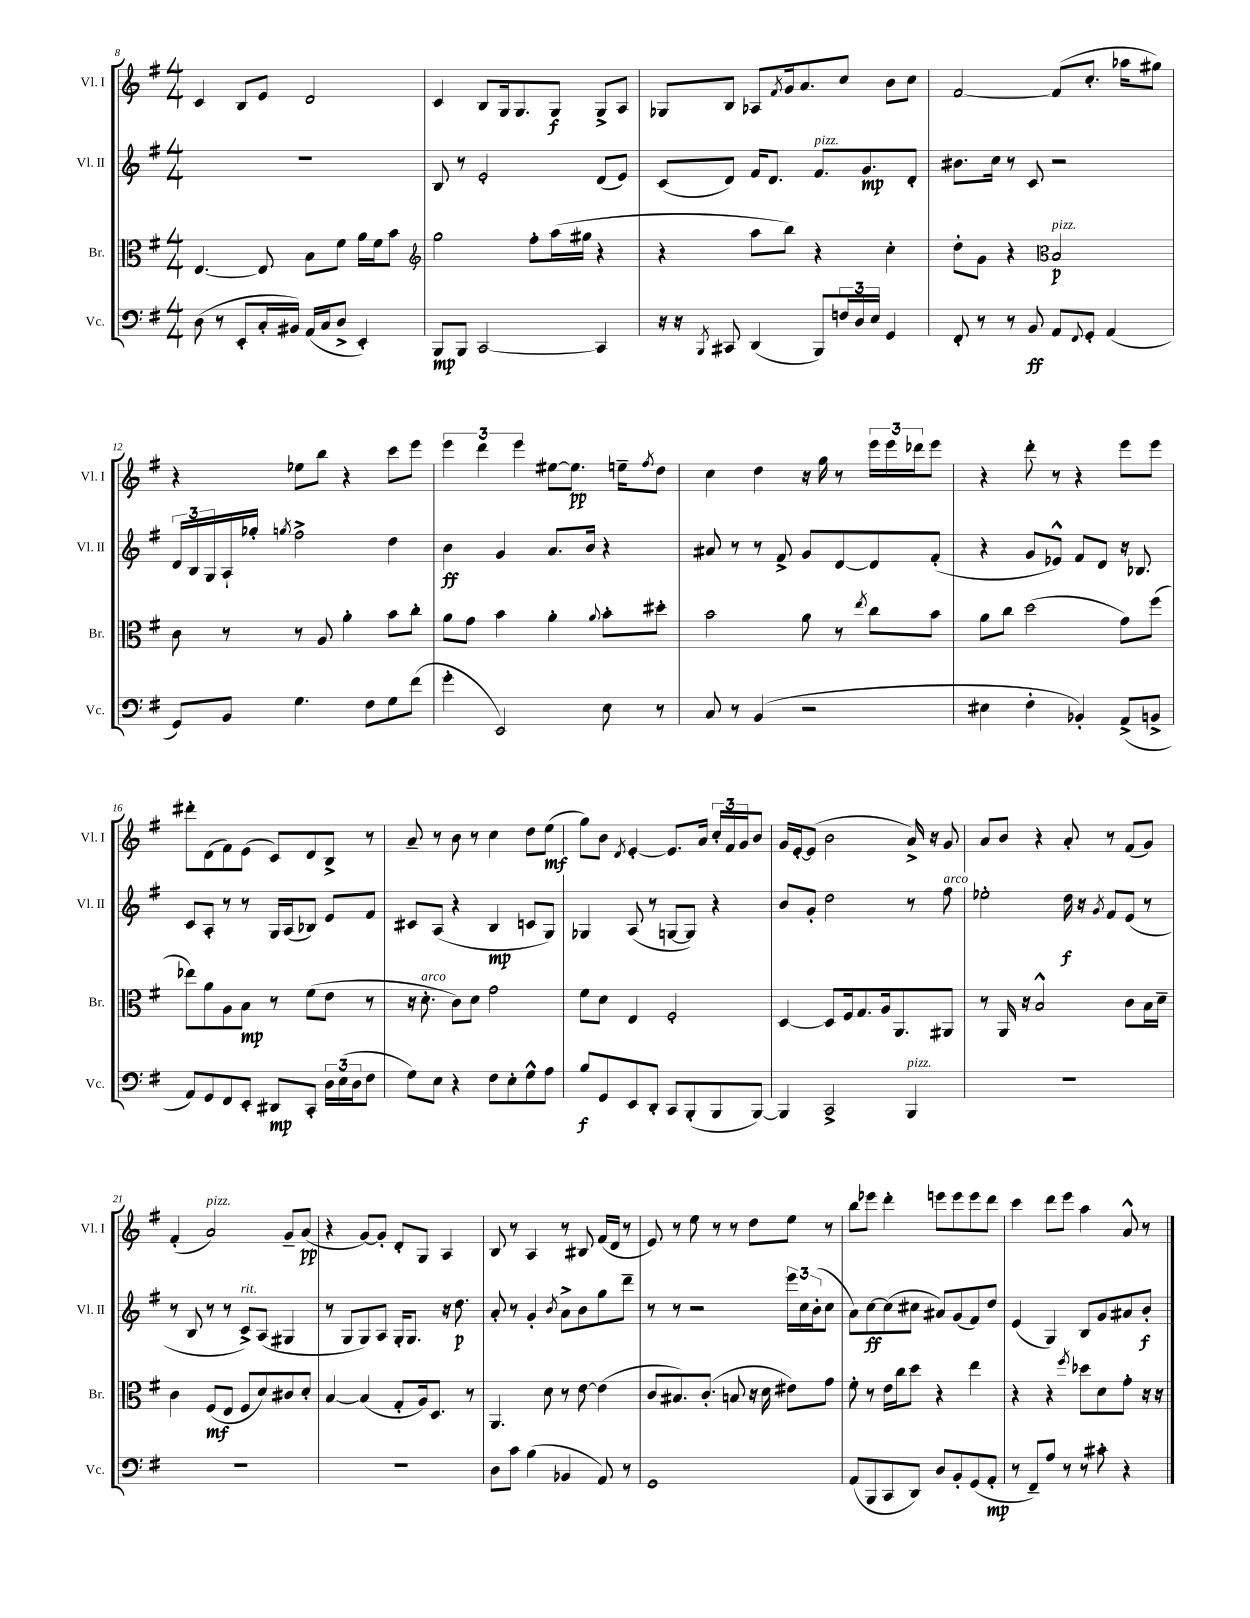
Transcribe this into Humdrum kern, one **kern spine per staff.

**kern	**kern	**kern	**kern
*staff4	*staff3	*staff2	*staff1
*clefF4	*clefC3	*clefG2	*clefG2
*k[f#]	*k[f#]	*k[f#]	*k[f#]
*M4/4	*M4/4	*M4/4	*M4/4
(8D	[4.E	1r	4c
8r	.	.	.
8EE'	.	.	8B
16C'	8E]	.	8e
16BB#)	.	.	.
(16AA	8B	.	2d
16C	.	.	.
8D^	8f#	.	.
4EE')	16a	.	.
.	16f#	.	.
.	8b	.	.
=	=	=	=
*	*clefG2	*	*
8BBB	2gg	8B	4c
8BBB	.	8r	.
[2CC	.	2e'	8B
.	.	.	16G
.	.	.	8.G
.	8ff#'	.	.
.	(16aa	.	8G
.	16gg#	.	.
4CC]	4r	(8d	8G^
.	.	8e)	8A
=	=	=	=
16r	4r	(8c	8G-
16r	.	.	.
8qBBB	.	.	.
8CC#	.	8d)	8B
(4DD	8aa	16f#	8A-
.	.	8.d	.
.	.	.	8qf#
.	8bb)	.	16g
.	.	.	8.a
8BBB)	4r	8.f#	.
24F	.	.	8cc
24D	.	.	.
.	.	8.g	.
24E	.	.	.
4GG	4cc'	.	8b
.	.	8d'	8cc
=	=	=	=
8FF#'	8dd'	8.b#	[2f#
8r	8g	.	.
.	.	16cc	.
8r	4r	8r	.
8BB	.	8c	.
*	*clefC3	*	*
8AA	2B	2r	(8f#]
8qqFF#	.	.	.
8GG'	.	.	8.cc'
(4AA	.	.	.
.	.	.	16aa-
.	.	.	8gg#)
=	=	=	=
8GG)	8c	24d	4r
.	.	24B	.
.	.	24G	.
8BB	8r	16A`	.
.	.	16gg-'	.
.	.	8qgg	.
4.G	8r	2ff#^	8ee-
.	8A	.	8bb
.	4a'	.	4r
8F#	.	.	.
8G	8b	4dd	8ccc
(8f#	8cc'	.	8eee
=	=	=	=
4g'	8a	4b	6eee
.	8g	.	.
.	.	.	6ddd
2EE)	4b	4g	.
.	.	.	6eee
.	4a'	8.a	[8ee#
.	.	.	8.ee#]
.	.	16b	.
.	8qqa	.	.
8E	8b'	4r	.
.	.	.	16ee~
.	.	.	8qff#
8r	8dd#'	.	8dd
=	=	=	=
8C	2b	8a#	4cc
8r	.	8r	.
(4BB	.	8r	4dd
.	.	8f#^	.
2r	8a	8g	16r
.	.	.	16gg
.	8r	[8d	8r
.	8qee	.	.
.	8cc	8d]	24eee
.	.	.	24eee
.	.	.	24ddd-
.	8b	(8f#'	8eee
=	=	=	=
4E#	8a	4r	4r
.	8cc	.	.
4F#'	(2dd	8g	8ddd'
.	.	8e-^^)	8r
4BB-')	.	8f#	4r
.	.	8d	.
(8AA^	8g)	16r	8eee
.	.	8.B-	.
8BB^	(8ff#	.	8eee
=	=	=	=
8AA)	8ee-)	8c	8ddd#'
8GG	8a	8A'	(8d
8FF#	8A	8r	8f#)
8EE'	8B	8r	(8e
8DD#	8r	16G	8c)
.	.	(16A	.
8CC'	(8f#	8B-)	8d
24D	8e	8e	8B^
(24E	.	.	.
24D	.	.	.
8F#	8r	8f#	8r
=	=	=	=
8G)	16r	8c#	8a~
.	8.d'	.	.
8E	.	(8A	8r
4r	8c)	4r	8b
.	8d	.	8r
8F#	2g	4B	4cc
8E'	.	.	.
8G^^	.	8c	8dd
8A	.	8G)	(8ee
=	=	=	=
8B	8f#	4G-	8gg)
8GG	8d	.	8b
.	.	.	8qd
8EE	4E	(8A	[4e'
8DD'	.	8r	.
8CC	2F#'	[8G	8.e]
(8BBB'	.	8G])	.
.	.	.	16a
8BBB	.	4r	24cc'
.	.	.	24f#
.	.	.	24g
[8BBB)	.	.	8b
=	=	=	=
4BBB]	[4D	8b	16g
.	.	.	[16e'
.	.	8g'	(8e]
2CC^	8D]	2dd	2b
.	16F#	.	.
.	8.G	.	.
.	16A	.	.
.	8.AA	.	.
4BBB	.	8r	16a^)
.	.	.	16r
.	8AA#	8ff#	8g
=	=	=	=
1r	8r	2ee-'	8a
.	16AA	.	8b
.	16r	.	.
.	2B^^	.	4r
.	.	16dd	8a'
.	.	16r	.
.	.	8qg	.
.	.	8f#	8r
.	8c	(8e	(8f#
.	16B	8r	8g)
.	16d~	.	.
=	=	=	=
1r	4c	8r	(4f#'
.	.	8B	.
.	(8F#	8r	2a)
.	8E	8r	.
.	8F#	8c^)	.
.	8d)	(8A	.
.	8c#	4G#	8g~
.	8d'	.	(8a
=	=	=	=
1r	[4B	8r	4r
.	.	8G	.
.	(4B]	8G)	[8g)
.	.	8A	8g']
.	8G'	16G'	8d'
.	.	8.G	.
.	16A)	.	8G
.	8.D	.	.
.	.	16r	4A
.	.	8.dd	.
.	8r	.	.
=	=	=	=
8D	4.AA	8a'	8B
8c	.	8r	8r
(4B	.	4g'	4A
.	8d	.	.
.	.	8qb	.
4BB-	8r	8a^	8r
.	[8e	8b	8B#
8AA)	(4e]	8gg	(16f#
.	.	.	16d
8r	.	8ddd~	8r
=	=	=	=
1GG	8c	8r	8e)
.	8.B#)	8r	8r
.	.	2r	8ee
.	(8.c'	.	.
.	.	.	8r
.	8B	.	8r
.	16r	.	8dd
.	16d	.	.
.	8e#)	24eee	8ee
.	.	24cc	.
.	.	(24b'	.
.	8g	8cc	8r
=	=	=	=
(8AA	8f#'	8a)	8bb
8BBB	8r	[8cc	8eee-
8CC	16e	(8cc]	4ddd'
.	16cc	.	.
8DD)	8dd	8cc#	.
8D	4r	8a#)	8eee
8BB'	.	(8g	8eee
(8GG	4ee	8f#)	8eee
8AA'	.	8dd	8ddd
=	=	=	=
8r	4r	(4e	4ccc
8FF#~)	.	.	.
8A	4r	4G)	8ddd
8r	.	.	8eee
.	8qff#	.	.
8r	8dd-	8B	4aa
8c#'	8d	8g	.
4r	8g'	8a#	8a^^
.	16r	8b'	8r
.	16r	.	.
==	==	==	==
*-	*-	*-	*-
